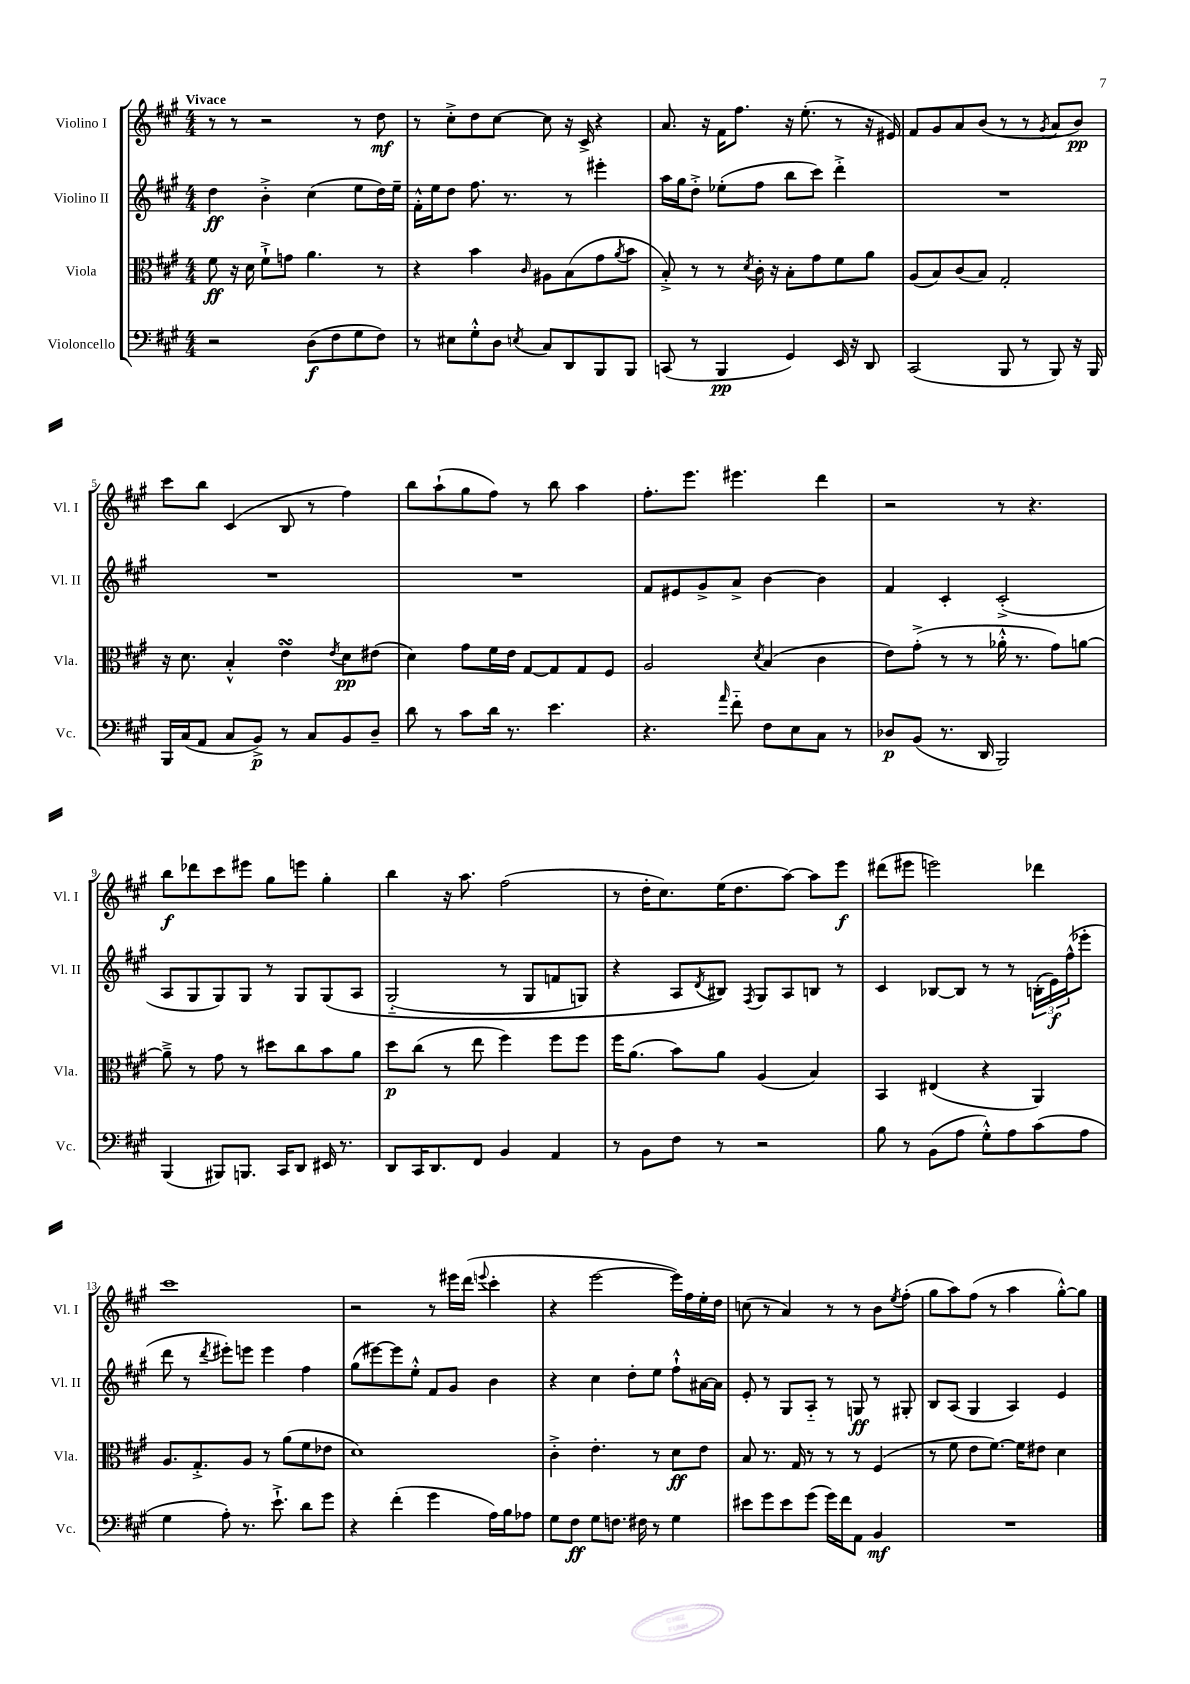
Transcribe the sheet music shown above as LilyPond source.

<<
\new StaffGroup <<
\new Staff = "s0" \with { instrumentName = "Violino I" shortInstrumentName = "Vl. I" } {
    \clef treble \key a \major \numericTimeSignature \time 4/4 \tempo "Vivace"
    r8 r8 r2 r8 d''8\mf |
    r8 cis''8-.-> d''8 cis''8~ cis''8 r16 cis'16-> r4 |
    a'8. r16 fis'16 fis''8. r16 e''8.-.( r8 r16 eis'16) |
    fis'8 gis'8 a'8 b'8( r8 r8 \acciaccatura { gis'8 } a'8 b'8\pp) |
    cis'''8 b''8 cis'4( b8 r8 fis''4) |
    b''8 a''8-!( gis''8 fis''8) r8 b''8 a''4 |
    fis''8.-. e'''8. eis'''4. d'''4 |
    r2 r8 r4. |
    b''8\f des'''8 cis'''8 eis'''8 gis''8 e'''8 gis''4-. |
    b''4 r16 a''8. fis''2( |
    r8 d''16-. cis''8.) e''16( d''8. a''8~) a''8 e'''8\f |
    dis'''8( eis'''8 e'''2) des'''4 |
    cis'''1 |
    r2 r8 eis'''16 d'''16( \appoggiatura { e'''8 } cis'''4-. |
    r4 e'''2~ e'''16) fis''16 e''16-. d''16 |
    c''8( r8 a'4) r8 r8 b'8 \acciaccatura { e''8 } fis''8-.( |
    gis''8 a''8) fis''8( r8 a''4 gis''8~-.-^) gis''8 \bar "|." |
}
\new Staff = "s1" \with { instrumentName = "Violino II" shortInstrumentName = "Vl. II" } {
    \clef treble \key a \major \numericTimeSignature \time 4/4
    d''4\ff b'4-.-> cis''4( e''8 d''16) e''16-- |
    fis'16-.-^ e''16 d''8 fis''8. r8. r8 eis'''4-. |
    a''16 gis''16 d''8-.-> ees''8-.( fis''8 b''8 cis'''8) d'''4-.-> |
    R1 |
    R1 |
    R1 |
    fis'8 eis'8 gis'8-> a'8-> b'4~ b'4 |
    fis'4 cis'4-. cis'2-.->( |
    a8 gis8 gis8) gis8 r8 gis8 gis8\( a8 |
    gis2-_( r8 gis8 f'8 g8) |
    r4 a8 \acciaccatura { d'8 } bis8\) \acciaccatura { fis8 } gis8 a8 b8 r8 |
    cis'4 bes8~ bes8 r8 r8 \tuplet 3/2 { b16-.( e'16\f) fis''16-^( } ees'''8-. |
    d'''8 r8 \acciaccatura { d'''8 } eis'''8-.) e'''8 e'''4 fis''4 |
    gis''8( eis'''8~) eis'''8 e''8-.-^ fis'8 gis'8 b'4 |
    r4 cis''4 d''8-. e''8 fis''8-!-^ ais'16~ ais'16 |
    e'8-. r8 gis8 a8-_ r8 g8\ff r8 gis8-. |
    b8 a8( gis4 a4) e'4 \bar "|." |
}
\new Staff = "s2" \with { instrumentName = "Viola" shortInstrumentName = "Vla." } {
    \clef alto \key a \major \numericTimeSignature \time 4/4
    fis'8\ff r16 d'16 fis'8-!-> g'8 a'4. r8 |
    r4 b'4 \grace { cis'16 } ais8 b8( gis'8 \acciaccatura { a'8 } b'8 |
    b8-.->) r8 r8 \acciaccatura { d'8 } cis'16-. r16 b8-. gis'8 fis'8 a'8 |
    a8( b8) cis'8( b8) gis2-. |
    r16 d'8. b4-.-^ e'4\turn \acciaccatura { e'8 } d'8\pp eis'8( |
    d'4) gis'8 fis'16 e'16 gis8~ gis8 gis8 fis8 |
    a2 \acciaccatura { d'8 } b4( cis'4 |
    e'8) gis'8-.->( r8 r8 aes'16-.-^ r8. gis'8) a'8~ |
    a'8---> r8 gis'8 r8 dis''8 cis''8 b'8 a'8 |
    d''8\p cis''8( r8 e''8 fis''4) fis''8 fis''8 |
    fis''16 a'8.( b'8) a'8 a4( b4) |
    b,4 eis4( r4 a,4) |
    a8. gis8.-.-> a8 r8 a'8( fis'8 ees'8 |
    d'1) |
    cis'4-.-> e'4.-. r8 d'8\ff e'8 |
    b8 r8. gis16 r8 r8 r8 fis4( |
    r8 fis'8 e'8 fis'8.~) fis'16 eis'8 d'4 \bar "|." |
}
\new Staff = "s3" \with { instrumentName = "Violoncello" shortInstrumentName = "Vc." } {
    \clef bass \key a \major \numericTimeSignature \time 4/4
    r2 d8\f( fis8 gis8 fis8) |
    r8 eis8 gis8-.-^ d8 \acciaccatura { e8 } cis8 d,8 b,,8 b,,8 |
    c,8( r8 b,,4\pp gis,4) e,16 r16 d,8 |
    cis,2( b,,8 r8 b,,8) r16 b,,16 |
    b,,16 cis16( a,8 cis8 b,8->\p) r8 cis8 b,8 d8-- |
    d'8 r8 cis'8 d'16 r8. e'4. |
    r4. \grace { a'16 } fis'8-_ fis8 e8 cis8 r8 |
    des8\p b,8( r8. d,16 b,,2) |
    b,,4( bis,,8) b,,8. cis,16 d,8 eis,16 r8. |
    d,8 cis,16 d,8. fis,8 b,4 a,4 |
    r8 b,8 fis8 r8 r2 |
    b8 r8 b,8( a8 gis8-.-^) a8 cis'8( a8 |
    gis4 a8-.) r8. e'8.-!-> d'8 gis'8 |
    r4 fis'4-.( gis'4 a16) b16 aes8 |
    gis8 fis8\ff gis8 f8. fis16 r8 gis4 |
    eis'8 gis'8 eis'8 gis'8( gis'16) fis'16 a,8 b,4\mf |
    R1 \bar "|." |
}
>>
>>
